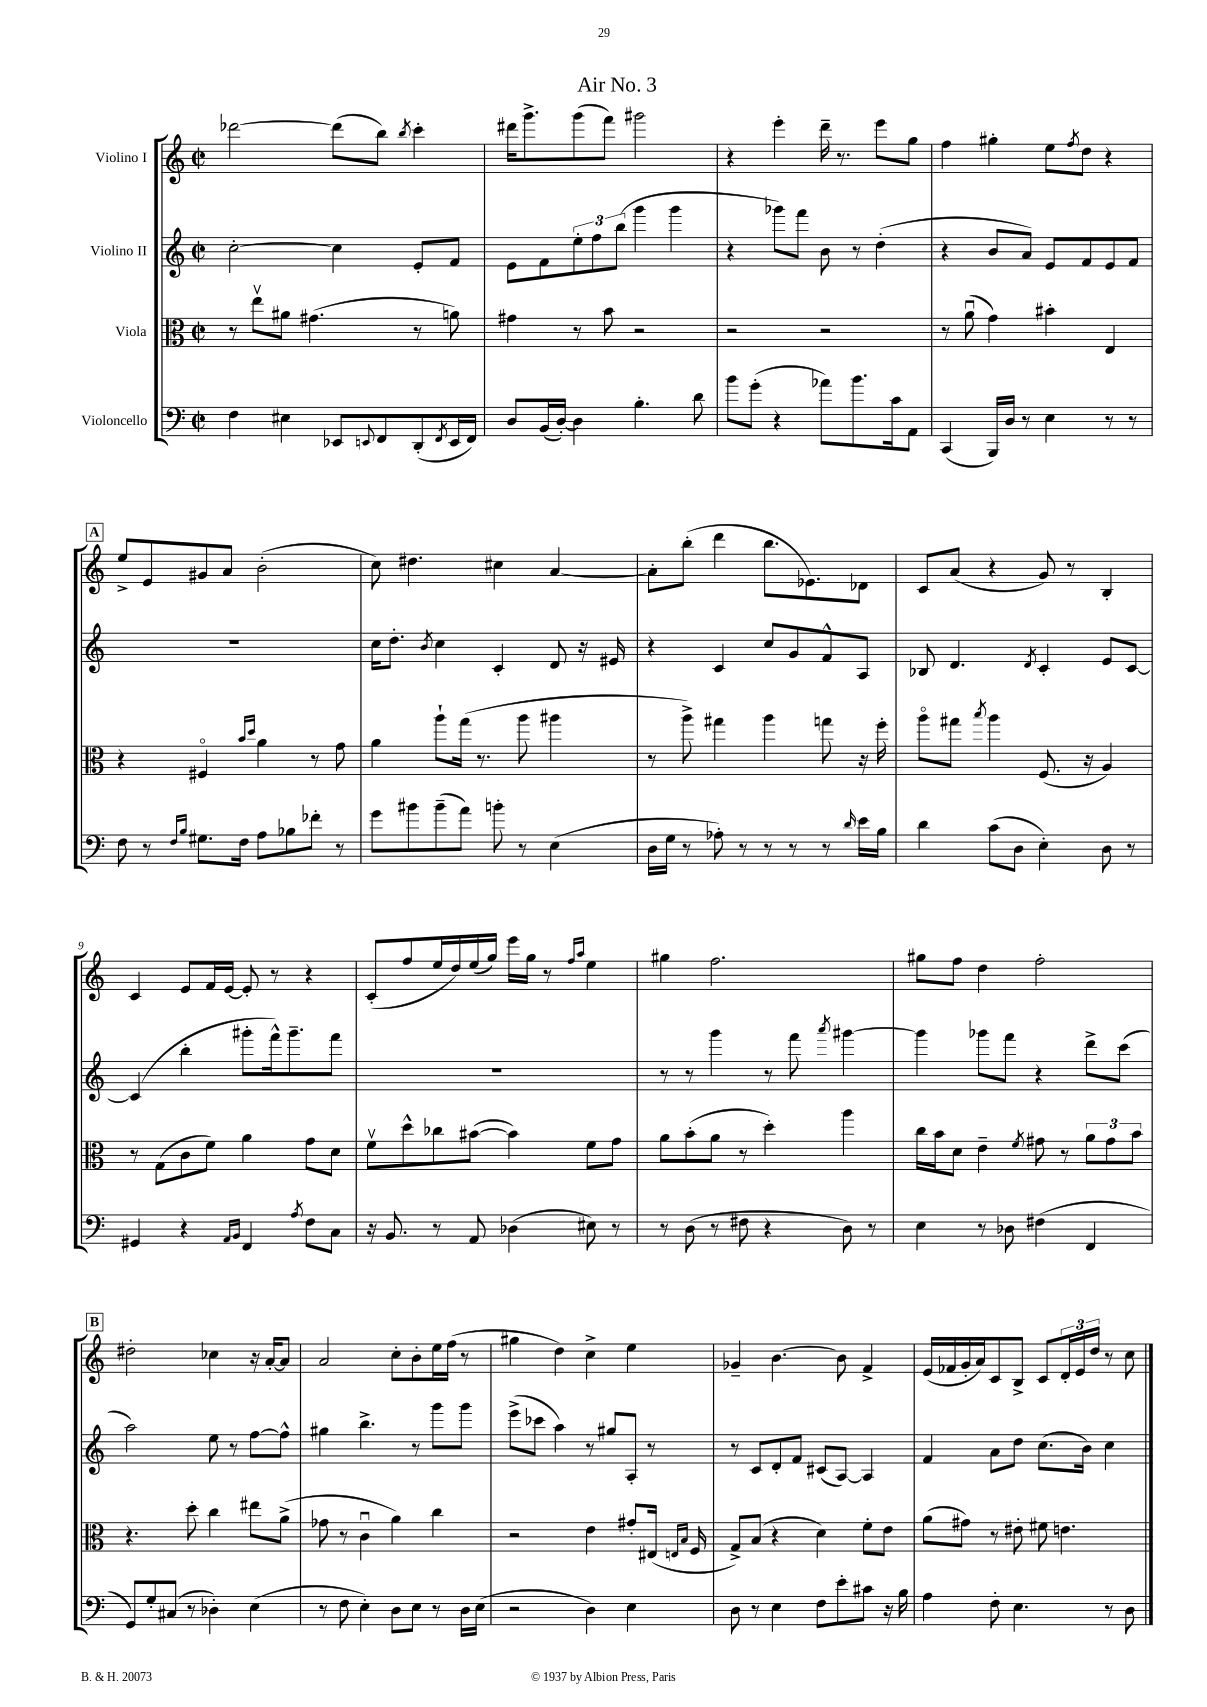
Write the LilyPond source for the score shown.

\header { title = "Air No. 3" }
<<
\new StaffGroup <<
\new Staff = "s0" \with { instrumentName = "Violino I" } {
    \clef treble \key c \major \defaultTimeSignature \time 2/2
    des'''2~ des'''8( b''8) \acciaccatura { b''8 } c'''4-. |
    dis'''16 g'''8.-> g'''8( f'''8) gis'''2 |
    r4 e'''4-. d'''16-- r8. e'''8 g''8 |
    f''4 gis''4-. e''8 \acciaccatura { f''8 } d''8 r4 |
    \mark \markup { \box "A" } e''8-> e'8 gis'8 a'8 b'2-.( |
    c''8) dis''4. cis''4 a'4~ |
    a'8-. b''8-.( d'''4 b''8. ees'8.) des'8 |
    c'8 a'8( r4 g'8) r8 b4-. |
    c'4 e'8 f'16 e'16~ e'8-. r8 r4 |
    c'8-.( f''8 e''16 d''16) e''16( g''16) e'''16 g''16 r8 \grace { f''16 a''16 } e''4 |
    gis''4 f''2. |
    gis''8 f''8 d''4 f''2-. |
    \mark \markup { \box "B" } dis''2-. ces''4 r16 a'16~-. a'8 |
    a'2 c''8-. b'8-. e''16 f''16( r8 |
    gis''4 d''4) c''4-> e''4 |
    ges'4-- b'4.~ b'8 f'4-> |
    e'16( fes'16 g'16-. a'16) c'8 b8-> c'8 \tuplet 3/2 { d'16-. e'16 d''16 } r8 c''8 \bar "|." |
}
\new Staff = "s1" \with { instrumentName = "Violino II" } {
    \clef treble \key c \major \defaultTimeSignature \time 2/2
    c''2~-. c''4 e'8-. f'8 |
    e'8 f'8 \tuplet 3/2 { e''8-. f''8 b''8( } g'''4 g'''4 |
    r4 ges'''8) f'''8 b'8 r8 d''4-.( |
    r4 b'8 a'8) e'8 f'8 e'8 f'8 |
    \mark \markup { \box "A" } R1 |
    c''16 d''8.-. \acciaccatura { b'8 } c''4 c'4-. d'8 r16 eis'16 |
    r4 c'4 c''8 g'8 f'8-^ a8 |
    bes8 d'4. \acciaccatura { d'8 } c'4-. e'8 c'8~ |
    c'4( b''4-. gis'''8-. f'''16-^) gis'''8.-- f'''8 |
    R1 |
    r8 r8 g'''4 r8 f'''8 \acciaccatura { a'''8 } gis'''4~ |
    gis'''4 ges'''8 f'''8 r4 d'''8-> c'''8( |
    \mark \markup { \box "B" } a''2) e''8 r8 f''8~ f''8-^ |
    gis''4 b''4.-> r8 g'''8 g'''8 |
    e'''8->( ces'''8 a''4) r8 gis''8 a8-. r8 |
    r8 c'8 d'8-. f'8 cis'8( a8~) a4 |
    f'4 a'8 d''8 c''8.( b'16) c''4 \bar "|." |
}
\new Staff = "s2" \with { instrumentName = "Viola" } {
    \clef alto \key c \major \defaultTimeSignature \time 2/2
    r8 e''8\upbow ais'8 gis'4.( r8 a'8) |
    gis'4 r8 b'8 r2 |
    r2 r2 |
    r8 a'8\downbow( g'4) bis'4-. e4 |
    \mark \markup { \box "A" } r4 fis4\flageolet \grace { b'16 d''16 } a'4 r8 g'8 |
    a'4 a''8-! g''16( r8. a''8 ais''4 |
    r8 a''8->) gis''4 a''4 g''8 r16 f''16-. |
    a''8\flageolet gis''8 \acciaccatura { b''8 } a''4 f8.( r16 a4) |
    r8 g8( c'8 f'8) a'4 g'8 d'8 |
    f'8\upbow d''8-^ ces''8 bis'8~( bis'4) f'8 g'8 |
    a'8 b'8-.( a'8 r8 d''4-.) a''4 |
    c''16 b'16 d'8 e'4-- \acciaccatura { f'8 } gis'8 r8 \tuplet 3/2 { a'8 gis'8 b'8 } |
    \mark \markup { \box "B" } r4. d''8-. c''4 eis''8 a'8->( |
    ges'8 r8 c'4\downbow a'4) c''4 |
    r2 e'4 gis'8-. eis16( \grace { e16 b16 } f16 |
    g8->) b8( r4 d'4) f'8-. e'8 |
    a'8( gis'8) r8 eis'8-. fis'8 e'4. \bar "|." |
}
\new Staff = "s3" \with { instrumentName = "Violoncello" } {
    \clef bass \key c \major \defaultTimeSignature \time 2/2
    f4 eis4 ees,8 \appoggiatura { e,8 } f,8 d,8-.( \acciaccatura { f,8 } e,16 f,16) |
    d8 b,16( d16~-.) d4 b4.-. d'8 |
    b'8 g'8-.( r4 aes'8) b'8. c'16 a,8 |
    c,4( b,,16) d16 r8 e4 r8 r8 |
    \mark \markup { \box "A" } f8 r8 \grace { f16 b16 } gis8. f16 a8 bes8 fes'8-. r8 |
    g'8 bis'8 bis'8--( a'8) b'8-. r8 e4( |
    d16 g16 r8 aes8-.) r8 r8 r8 r8 \grace { d'16 } e'16 b16 |
    d'4 c'8( d8 e4-.) d8 r8 |
    gis,4 r4 \grace { a,16 b,16 } f,4 \acciaccatura { a8 } f8 c8 |
    r16 b,8. r8 a,8 des4( eis8) r8 |
    r8 d8( r8 fis8 r4 d8) r8 |
    e4 r8 des8 fis4( f,4 |
    \mark \markup { \box "B" } g,8) g8-. cis8( r8 des4-.) e4( |
    r8 f8 e4-.) d8 e8 r8 d16 e16( |
    r2 d4) e4 |
    d8 r8 e4 f8 e'8-. cis'8 r16 b16 |
    a4 f8-. e4. r8 d8 \bar "|." |
}
>>
>>
